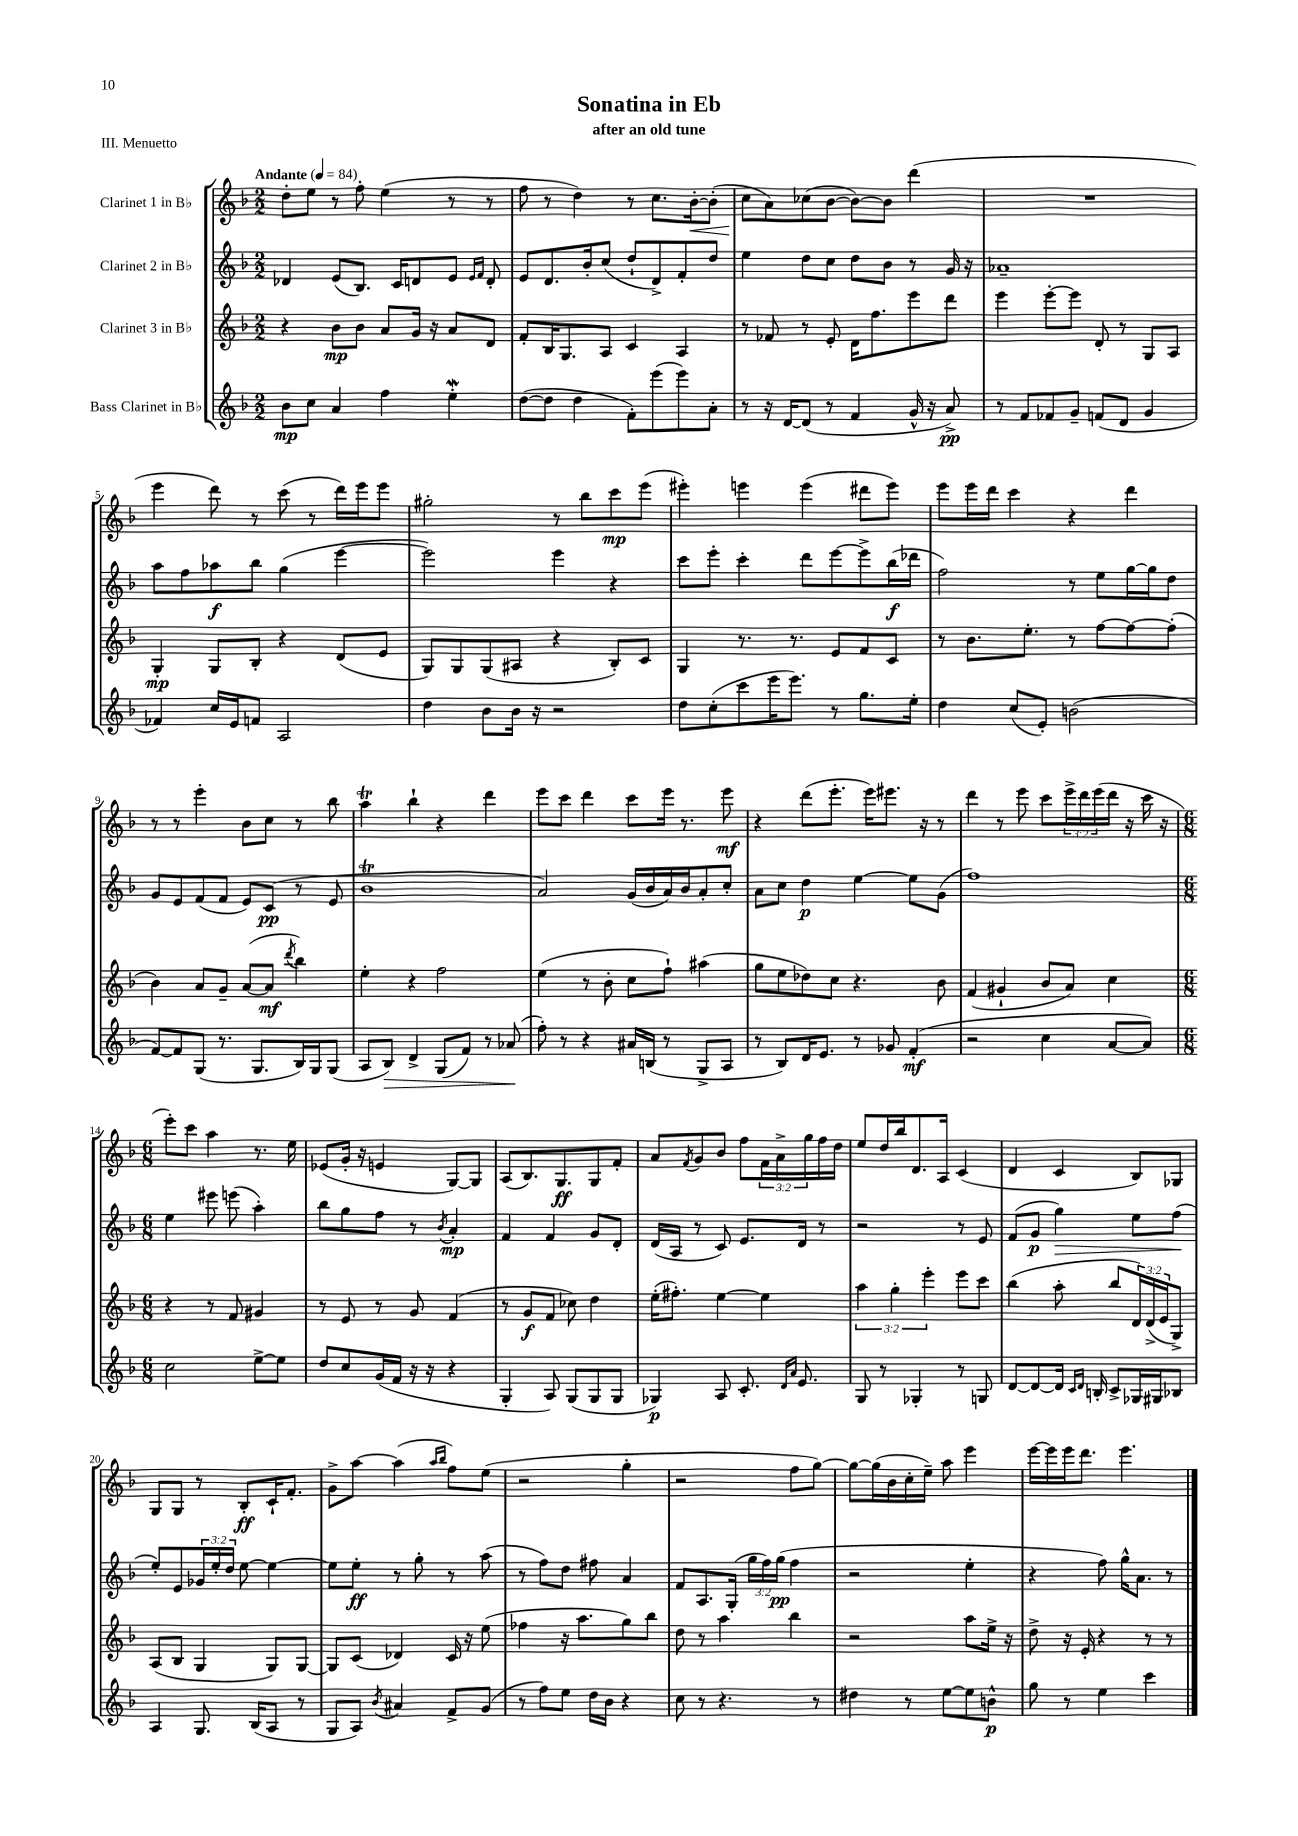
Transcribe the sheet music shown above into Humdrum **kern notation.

**kern	**dynam	**kern	**dynam	**kern	**dynam	**kern	**dynam
*part4	*part4	*part3	*part3	*part2	*part2	*part1	*part1
*staff4	*staff4	*staff3	*staff3	*staff2	*staff2	*staff1	*staff1
*I"Bass Clarinet in B♭	*	*I"Clarinet 3 in B♭	*	*I"Clarinet 2 in B♭	*	*I"Clarinet 1 in B♭	*
*clefG2	*	*clefG2	*	*clefG2	*	*clefG2	*
*k[b-]	*	*k[b-]	*	*k[b-]	*	*k[b-]	*
*M2/2	*	*M2/2	*	*M2/2	*	*M2/2	*
*MM84	*	*MM84	*	*MM84	*	*MM84	*
=1	=1	=1	=1	=1	=1	=1	=1
!	!	!	!	!	!	!LO:TX:a:B:t=Andante	!
8b-\L	mp	4r	.	4d-X/	.	8dd'\L	.
8cc\J	.	.	.	.	.	8ee\J	.
4a/	.	8b-\L	mp	(8e/L	.	8r	.
.	.	8b-\J	.	8.B-/J)	.	8ff'\	.
4ff\	.	8a/L	.	.	.	(4ee\	.
.	.	.	.	16c/KL	.	.	.
.	.	16g/Jk	.	8dn/	.	.	.
.	.	16r	.	.	.	.	.
4eeW'\	.	8a/L	.	8e/J	.	8r	.
.	.	.	.	16qqe/LL	.	.	.
.	.	.	.	16qqf/JJ	.	.	.
.	.	8d/J	.	8d'/	.	8r	.
=2	=2	=2	=2	=2	=2	=2	=2
([8dd\L	.	8f'/L	.	8e/L	.	8ff\	.
8dd\J]	.	16B-/K	.	8.d/	.	8r	.
.	.	8.G/	.	.	.	.	.
4dd\	.	.	.	.	.	4dd\)	.
.	.	.	.	16b-'/k	.	.	.
.	.	8A/J	.	(8cc/J	.	.	.
8f'\L)	.	4c/	.	8dd`/L	.	8r	.
(8eee\	.	.	.	8d^/)	.	8.cc\L	.
8eee\)	.	4A/	.	8f'/	.	.	.
!	!	!	!	!	!	!	!LO:HP:b
.	.	.	.	.	.	[16b-'\k	<
8a'\J	.	.	.	8dd/J	.	(8b-'\J]	.
=3	=3	=3	=3	=3	=3	=3	=3
8r	.	8r	.	4ee\	.	8cc\L	.
16r	.	8f-X/	.	.	.	8a\)	[
[16d/KL	.	.	.	.	.	.	.
(8d/J]	.	8r	.	8dd\L	.	(8cc-X\	.
8r	.	8e'/	.	8cc\J	.	[8b-\J	.
4f/	.	16d\KL	.	8dd\L	.	8b-\L_)	.
.	.	8.ff\	.	.	.	.	.
.	.	.	.	8b-\J	.	8b-\J]	.
16g^^/	.	8eee\	.	8r	.	(4ddd\	.
16r	.	.	.	.	.	.	.
8a^/)	pp	8ddd\J	.	16g/	.	.	.
.	.	.	.	16r	.	.	.
=4	=4	=4	=4	=4	=4	=4	=4
8r	.	4eee\	.	1a-X~	.	1r	.
8f/L	.	.	.	.	.	.	.
8f-X/	.	[8eee'\L	.	.	.	.	.
8g~/J	.	8eee\J]	.	.	.	.	.
(8fn/L	.	8d'/	.	.	.	.	.
8d/J	.	8r	.	.	.	.	.
4g/	.	8G/L	.	.	.	.	.
.	.	8A/J	.	.	.	.	.
!!LO:LB:g=z
=5	=5	=5	=5	=5	=5	=5	=5
4f-X/)	.	4G'/	mp	8aa\L	.	4eee\	.
.	.	.	.	8ff\	.	.	.
16cc/LL	.	8G/L	.	8aa-X\	f	8ddd\)	.
16e/J	.	.	.	.	.	.	.
8fn/J	.	8B-'/J	.	8bb-\J	.	8r	.
2A/	.	4r	.	(4gg\	.	(8ccc\	.
.	.	.	.	.	.	8r	.
.	.	(8d/L	.	[4eee\	.	16ddd\LL)	.
.	.	.	.	.	.	16eee\J	.
.	.	8e/J	.	.	.	8eee\J	.
=6	=6	=6	=6	=6	=6	=6	=6
4dd\	.	8G/L)	.	2eee\])	.	2gg#X'\	.
.	.	8G/	.	.	.	.	.
8b-\L	.	(8G/	.	.	.	.	.
16b-\Jk	.	8A#X/J	.	.	.	.	.
16r	.	.	.	.	.	.	.
2r	.	4r	.	4eee\	.	8r	.
.	.	.	.	.	.	8bb-\L	.
.	.	8B-'/L)	.	4r	.	8ccc\	mp
.	.	8c/J	.	.	.	(8eee\J	.
=7	=7	=7	=7	=7	=7	=7	=7
8dd\L	.	4G/	.	8ccc\L	.	4eee#X'\)	.
(8cc'\	.	.	.	8eee'\J	.	.	.
8ccc\	.	8.r	.	4ccc'\	.	4eeen\	.
16eee\K	.	.	.	.	.	.	.
8.eee\J)	.	8.r	.	.	.	.	.
.	.	.	.	8ddd\L	.	(4eee\	.
8r	.	8e/L	.	[8eee\	.	.	.
8.gg\L	.	8f/	.	8eee^\]	.	8ddd#X\L	.
.	.	8c/J	.	(16bb-\L	f	8eee\J)	.
16ee'\Jk	.	.	.	16ddd-X\JJ	.	.	.
=8	=8	=8	=8	=8	=8	=8	=8
4dd\	.	8r	.	2ff\)	.	8eee\L	.
.	.	8.b-\L	.	.	.	16eee\L	.
.	.	.	.	.	.	16ddd\JJ	.
(8cc/L	.	.	.	.	.	4ccc\	.
.	.	8.ee'\J	.	.	.	.	.
8e'/J)	.	.	.	.	.	.	.
(2bn\	.	8r	.	8r	.	4r	.
.	.	[8ff\L	.	8ee\L	.	.	.
.	.	8ff\_	.	[16gg\L	.	4ddd\	.
.	.	.	.	16gg\J]	.	.	.
.	.	(8ff'\J]	.	8dd\J	.	.	.
!!LO:LB:g=z
=9	=9	=9	=9	=9	=9	=9	=9
[8f/L)	.	4b-\)	.	8g/L	.	8r	.
8f/]	.	.	.	8e/	.	8r	.
(8G/J	.	8a/L	.	(8f/	.	4eee'\	.
8.r	.	8g~/J	.	8f/J	.	.	.
.	.	([8a/L	.	8e/L)	.	8b-\L	.
8.G/L	.	.	.	.	.	.	.
.	.	8a/J]	mf	(8c/J	pp	8cc\J	.
.	.	8qddd/	.	.	.	.	.
16B-/L)	.	4bb-\)	.	8r	.	8r	.
16G/J	.	.	.	.	.	.	.
(8G/J	.	.	.	8e/	.	8bb-\	.
=10	=10	=10	=10	=10	=10	=10	=10
8A/L	.	4ee'\	.	1b-T	.	4aat\	.
!	!LO:HP:b	!	!	!	!	!	!
8B-/J)	>	.	.	.	.	.	.
4d^/	.	4r	.	.	.	4bb-`\	.
(8G/L	.	2ff\	.	.	.	4r	.
8f/J)	.	.	.	.	.	.	.
8r	.	.	.	.	.	4ddd\	.
(8a-X/	.	.	.	.	.	.	.
.	]	.	.	.	.	.	.
=11	=11	=11	=11	=11	=11	=11	=11
8ff'\)	.	(4ee\	.	2a/)	.	8eee\L	.
8r	.	.	.	.	.	8ccc\J	.
4r	.	8r	.	.	.	4ddd\	.
.	.	8b-'\	.	.	.	.	.
16a#X/LL	.	8cc\L	.	(16g/LL	.	8ccc\L	.
(16Bn/JJ	.	.	.	16b-/	.	.	.
8r	.	8ff`\J)	.	16a/)	.	16eee\Jk	.
.	.	.	.	16b-/J	.	8.r	.
8G^/L	.	(4aa#X\	.	8a'/	.	.	.
8A/J	.	.	.	8cc'/J	.	8eee\	mf
=12	=12	=12	=12	=12	=12	=12	=12
8r	.	8gg\L	.	8a\L	.	4r	.
8B-/L)	.	8ee\	.	8cc\J	.	.	.
16d/K	.	8dd-X\)	.	4dd\	p	(8ddd\L	.
8.e/J	.	.	.	.	.	.	.
.	.	8cc\J	.	.	.	8.eee'\J	.
8r	.	4.r	.	[4ee\	.	.	.
.	.	.	.	.	.	16eee\KL)	.
8g-X/	.	.	.	.	.	8.eee#X\J	.
(4f'/	mf	.	.	8ee\L]	.	.	.
.	.	.	.	.	.	16r	.
.	.	8b-\	.	(8g\J	.	8r	.
=13	=13	=13	=13	=13	=13	=13	=13
2r	.	(4f/	.	1ff)	.	4ddd\	.
.	.	4g#X`/	.	.	.	8r	.
.	.	.	.	.	.	8eee\	.
4cc\	.	8b-/L	.	.	.	8ccc\L	.
.	.	8a/J)	.	.	.	24eee^\L	.
.	.	.	.	.	.	24ddd\	.
.	.	.	.	.	.	(24eee\	.
[8a/L	.	4cc\	.	.	.	16ddd\JJ	.
.	.	.	.	.	.	16r	.
8a/J])	.	.	.	.	.	16ccc\	.
.	.	.	.	.	.	16r	.
!!LO:LB:g=z
=14	=14	=14	=14	=14	=14	=14	=14
*M6/8	*	*M6/8	*	*M6/8	*	*M6/8	*
2cc\	.	4r	.	4ee\	.	8eee'\L)	.
.	.	.	.	.	.	8ccc\J	.
.	.	8r	.	8eee#X\	.	4aa\	.
.	.	8f/	.	(8eeen\	.	.	.
[8ee^\L	.	4g#X/	.	4aa'\)	.	8.r	.
8ee\J]	.	.	.	.	.	.	.
.	.	.	.	.	.	16ee\	.
=15	=15	=15	=15	=15	=15	=15	=15
8dd/L	.	8r	.	8bb-\L	.	(8e-X/L	.
8cc/	.	8e/	.	8gg\	.	16g'/Jk	.
.	.	.	.	.	.	16r	.
(16g/L	.	8r	.	8ff\J	.	4en/	.
16f/JJ	.	.	.	.	.	.	.
16r	.	8g/	.	8r	.	.	.
16r	.	.	.	.	.	.	.
.	.	.	.	8qb-/	.	.	.
4r	.	(4f/	.	4a'/	mp	[8G/L)	.
.	.	.	.	.	.	8G/J]	.
=16	=16	=16	=16	=16	=16	=16	=16
4G'/	.	8r	.	4f/	.	(8A/L	.
.	.	8g/L	f	.	.	8.B-/)	.
8A/)	.	8f/J	.	4f/	.	.	.
.	.	.	.	.	.	8.G/	ff
(8G/L	.	8cc-X\)	.	.	.	.	.
8G/	.	4dd\	.	8g/L	.	8G/	.
8G/J	.	.	.	8d'/J	.	8f'/J	.
=17	=17	=17	=17	=17	=17	=17	=17
4G-X/)	p	(16ee'\KL	.	(16d/LL	.	8a/L	.
.	.	8.ff#X'\J)	.	16A/JJ	.	.	.
.	.	.	.	.	.	8qf/	.
.	.	.	.	8r	.	8g/	.
8A/	.	[4ee\	.	8c/)	.	8b-/J	.
8.c'/	.	.	.	8.e/L	.	8ff\L	.
.	.	4ee\]	.	.	.	24f\L	.
.	.	.	.	.	.	24a^\	.
16qqd/LL	.	.	.	.	.	.	.
16qqa/JJ	.	.	.	.	.	.	.
8.e/	.	.	.	16d/Jk	.	.	.
.	.	.	.	.	.	24gg\	.
.	.	.	.	8r	.	16ff\	.
.	.	.	.	.	.	16dd\JJ	.
=18	=18	=18	=18	=18	=18	=18	=18
8G/	.	6aa\	.	2r	.	8ee/L	.
8r	.	.	.	.	.	16dd/L	.
.	.	6gg'\	.	.	.	.	.
.	.	.	.	.	.	16bb-/J	.
4G-X'/	.	.	.	.	.	8.d/	.
.	.	6eee'\	.	.	.	.	.
.	.	.	.	.	.	16A/Jk	.
8r	.	8eee\L	.	8r	.	(4c/	.
8Gn/	.	8ccc\J	.	8e/	.	.	.
=19	=19	=19	=19	=19	=19	=19	=19
[8d/L	.	(4bb-\	.	(8f/L	.	4d/	.
8d/_	.	.	.	8g/J	p	.	.
!	!	!	!	!	!LO:HP:b	!	!
16d/Jk]	.	8aa'\	.	4gg\)	>	4c/	.
16qqc/LL	.	.	.	.	.	.	.
16qqd/JJ	.	.	.	.	.	.	.
16Bn'/	.	.	.	.	.	.	.
8c^/L	.	8bb-/L	.	.	.	.	.
16G-X/L	.	24d/L)	.	8ee\L	.	8B-/L)	.
.	.	(24d^/	.	.	.	.	.
16G#X/J	.	.	.	.	.	.	.
.	.	24e/J	.	.	.	.	.
8B-X/J	.	8G^/J)	.	(8ff\J	.	8G-X/J	.
.	.	.	.	.	]	.	.
!!LO:LB:g=z
=20	=20	=20	=20	=20	=20	=20	=20
4A/	.	(8A/L	.	8ee'/L)	.	8G/L	.
.	.	8B-/J	.	8e/	.	8G/J	.
8.G/	.	4G/	.	24g-X/L	.	8r	.
.	.	.	.	24ee'/	.	.	.
.	.	.	.	24dd/JJ	.	.	.
.	.	.	.	[8ee\	.	8B-'/L	ff
(16B-/KL	.	.	.	.	.	.	.
8A/J	.	8G/L)	.	4ee\_	.	16c`/K	.
.	.	.	.	.	.	8.f'/J	.
8r	.	[8G/J	.	.	.	.	.
=21	=21	=21	=21	=21	=21	=21	=21
8G/L	.	8G/L]	.	8ee\L]	.	8g^\L	.
8A/J)	.	(8c/J	.	8ee'\J	ff	[8aa\J	.
8qb-/	.	.	.	.	.	.	.
4a#X/	.	4d-X/)	.	8r	.	(4aa\]	.
.	.	.	.	8gg'\	.	.	.
.	.	.	.	.	.	16qqaa/LL	.
.	.	.	.	.	.	16qqbb-/JJ	.
8f^/L	.	16c/	.	8r	.	8ff\L)	.
.	.	16r	.	.	.	.	.
(8g/J	.	(8ee\	.	(8aa\	.	(8ee\J	.
=22	=22	=22	=22	=22	=22	=22	=22
8r	.	4ff-X\	.	8r	.	2r	.
8ff\L)	.	.	.	8ff\L)	.	.	.
8ee\J	.	16r	.	8dd\J	.	.	.
.	.	8.aa\L	.	.	.	.	.
16dd\LL	.	.	.	8ff#X\	.	.	.
16b-\JJ	.	.	.	.	.	.	.
4r	.	8gg\)	.	4a/	.	4gg'\	.
.	.	8bb-\J	.	.	.	.	.
=23	=23	=23	=23	=23	=23	=23	=23
8cc\	.	8dd\	.	8f/L	.	2r	.
8r	.	8r	.	8.A/	.	.	.
4.r	.	4aa\	.	.	.	.	.
.	.	.	.	(16G'/Jk	.	.	.
.	.	.	.	24gg\LL	.	.	.
.	.	.	.	24ff\)	.	.	.
.	.	.	.	(24gg\JJ	pp	.	.
.	.	4bb-\	.	4ff\	.	8ff\L	.
8r	.	.	.	.	.	[8gg\J)	.
=24	=24	=24	=24	=24	=24	=24	=24
4dd#X\	.	2r	.	2r	.	8gg\L_	.
.	.	.	.	.	.	(16gg\L]	.
.	.	.	.	.	.	16b-\	.
8r	.	.	.	.	.	16cc'\	.
.	.	.	.	.	.	16ee~\JJ)	.
[8ee\L	.	.	.	.	.	8aa\	.
8ee\]	.	8aa\L	.	4ee'\	.	4eee\	.
8bn^^\J	p	16ee^\Jk	.	.	.	.	.
.	.	16r	.	.	.	.	.
=25	=25	=25	=25	=25	=25	=25	=25
8gg\	.	8dd^\	.	4r	.	[16eee\LL	.
.	.	.	.	.	.	16eee\]	.
8r	.	16r	.	.	.	16eee\J	.
.	.	16e'/	.	.	.	8.ddd\J	.
4ee\	.	4r	.	8ff\)	.	.	.
.	.	.	.	16gg^^\KL	.	4.eee\	.
.	.	.	.	8.a\J	.	.	.
4ccc\	.	8r	.	.	.	.	.
.	.	8r	.	8r	.	.	.
==	==	==	==	==	==	==	==
*-	*-	*-	*-	*-	*-	*-	*-
